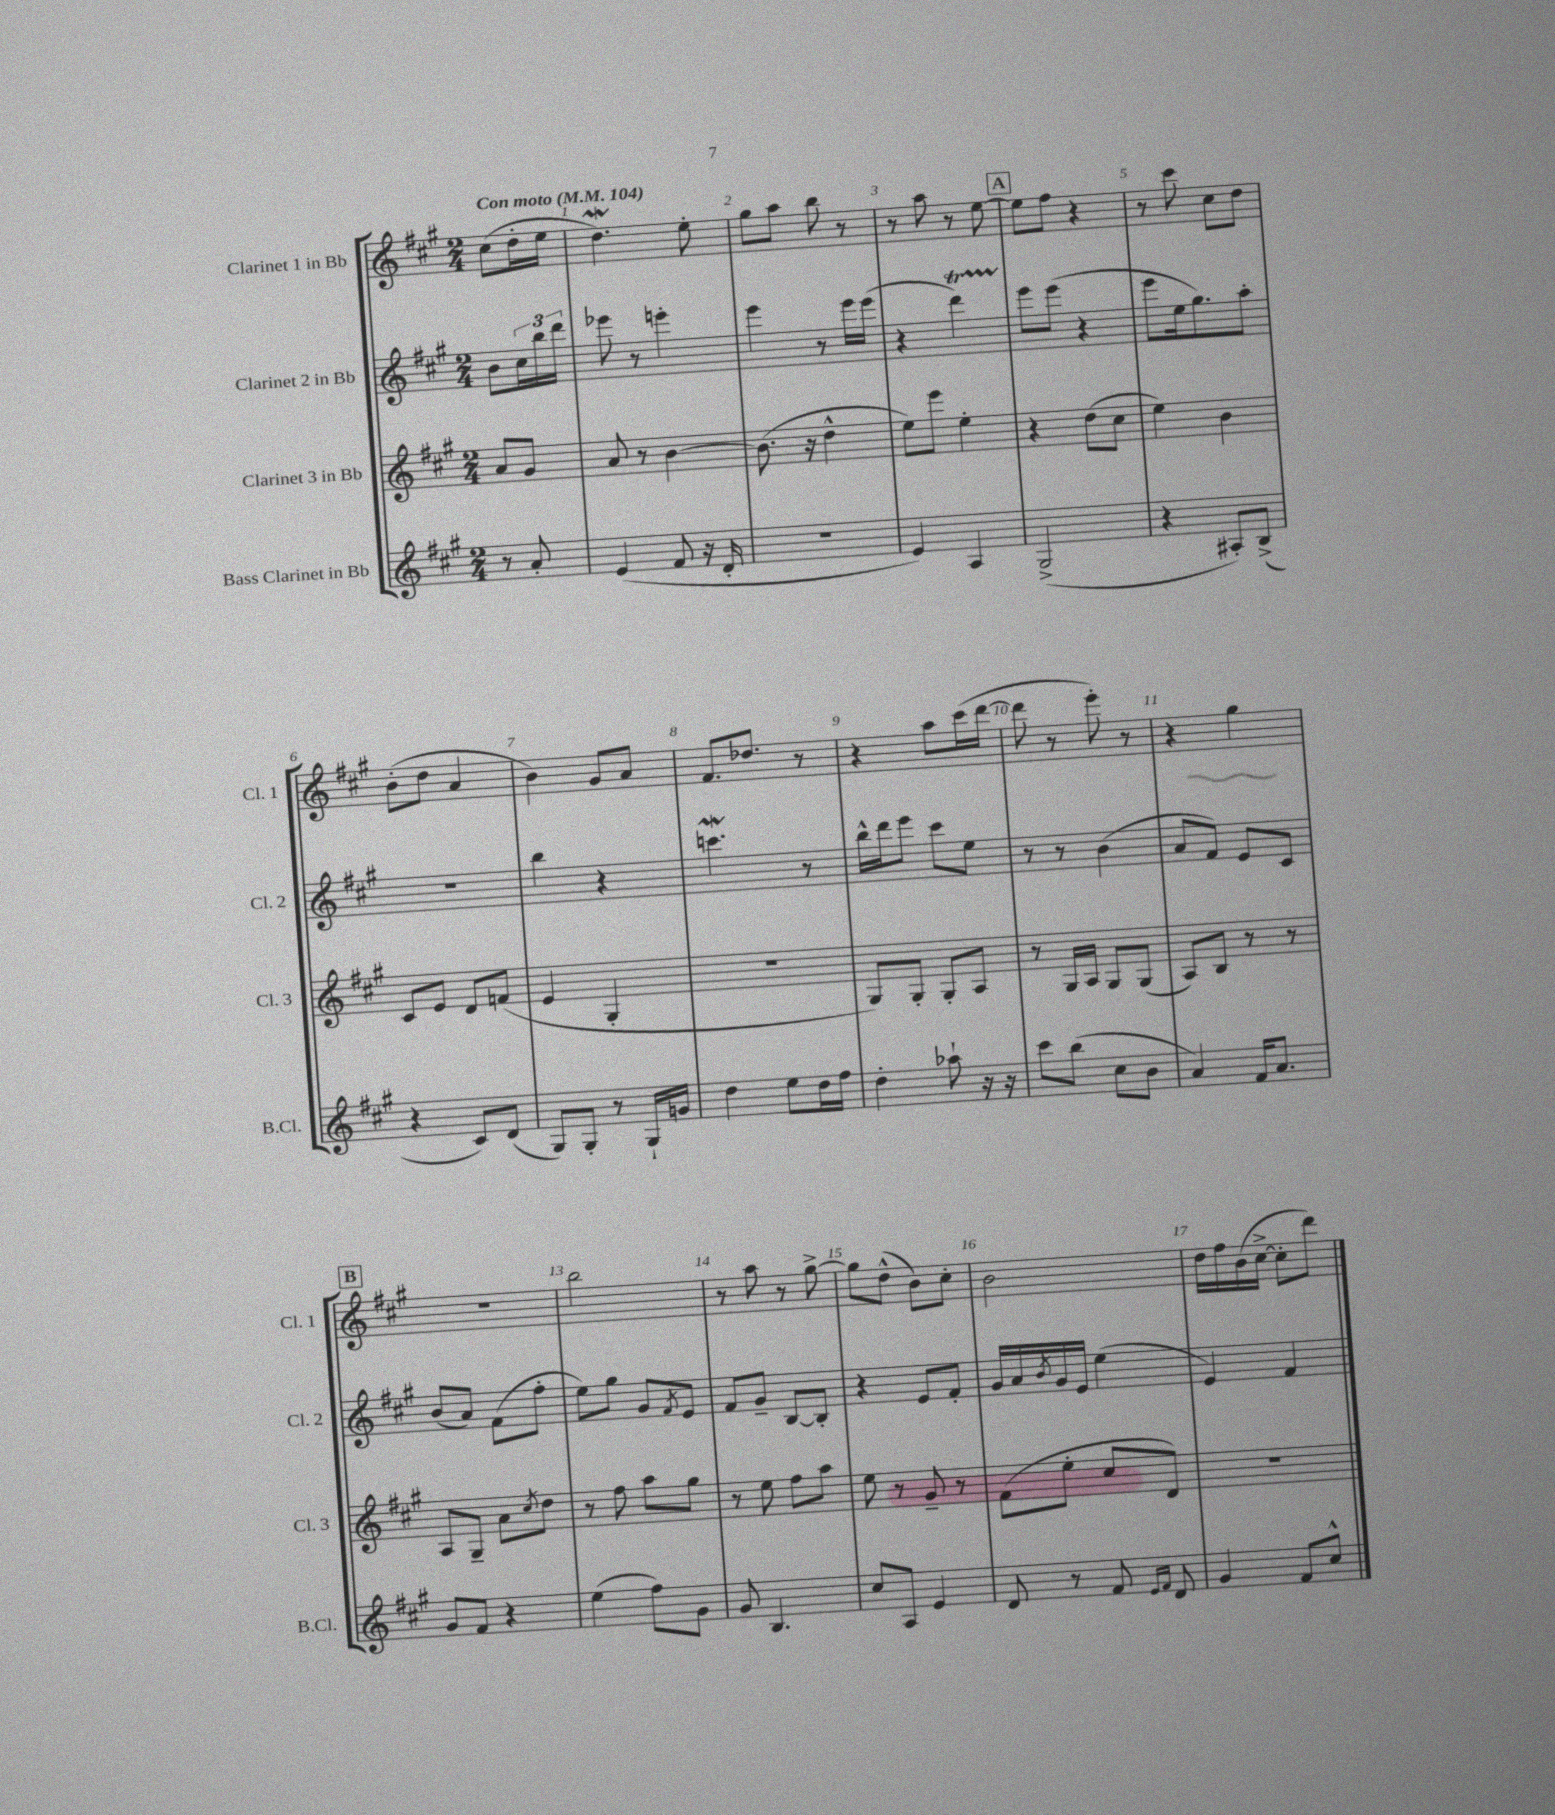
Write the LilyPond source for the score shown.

<<
\new StaffGroup <<
\new Staff = "s0" \with { instrumentName = "Clarinet 1 in Bb" shortInstrumentName = "Cl. 1" } {
    \clef treble \key a \major \numericTimeSignature \time 2/4 \partial 4 \tempo "Con moto" 4 = 104
    cis''8( d''16-. e''16 |
    d''4.\mordent) e''8-. |
    gis''8 a''8 b''8 r8 |
    r8 a''8 r8 e''8~ |
    \mark \markup { \box "A" } e''8 fis''8 r4 |
    r8 cis'''8 cis''8 d''8 |
    b'8-.( d''8 a'4 |
    b'4) gis'8 a'8 |
    fis'8. des''8. r8 |
    r4 a''8 cis'''16( d'''16~ |
    d'''8 r8 e'''8-.) r8 |
    r4 gis''4 |
    \mark \markup { \box "B" } r2 |
    b''2 |
    r8 a''8 r8 gis''8~-> |
    gis''8 d''8-^( b'8) cis''8-. |
    b'2 |
    d''16 fis''16 b'16( cis''16~-> cis''8-. d'''8) \bar "|." |
}
\new Staff = "s1" \with { instrumentName = "Clarinet 2 in Bb" shortInstrumentName = "Cl. 2" } {
    \clef treble \key a \major \numericTimeSignature \time 2/4 \partial 4
    b'8 \tuplet 3/2 { cis''16 b''16 d'''16 } |
    ees'''8 r8 e'''4-. |
    e'''4 r8 e'''16 e'''16( |
    r4 d'''4\startTrillSpan) |
    \mark \markup { \box "A" } e'''8\stopTrillSpan e'''8( r4 |
    e'''8 e''16 gis''8.) a''8-. |
    R2 |
    b''4 r4 |
    c'''4.\mordent r8 |
    b''16-^ d'''16 e'''8 cis'''8 e''8 |
    r8 r8 b'4( |
    a'8 fis'8) e'8 cis'8 |
    \mark \markup { \box "B" } b'8( a'8) fis'8( fis''8-. |
    e''8) gis''8 gis'8 \acciaccatura { fis'8 } e'8 |
    fis'8 gis'8-- b8~ b8-. |
    r4 e'8 fis'8-. |
    gis'16 a'16 \acciaccatura { b'8 } gis'16 e'16 e''4( |
    e'4) fis'4 \bar "|." |
}
\new Staff = "s2" \with { instrumentName = "Clarinet 3 in Bb" shortInstrumentName = "Cl. 3" } {
    \clef treble \key a \major \numericTimeSignature \time 2/4 \partial 4
    a'8 gis'8 |
    a'8 r8 b'4~ |
    b'8.( r16 d''4-^ |
    e''8) e'''8 e''4-. |
    \mark \markup { \box "A" } r4 d''8( cis''8 |
    e''4) b'4 |
    cis'8 e'8 d'8 f'8( |
    e'4 gis4-. |
    R2 |
    gis8) gis8-. gis8-. a8 |
    r8 gis16 a16 gis8 gis8( |
    a8) b8 r8 r8 |
    \mark \markup { \box "B" } a8 gis8-- a'8 \acciaccatura { cis''8 } d''8 |
    r8 fis''8 a''8 gis''8 |
    r8 e''8 fis''8 a''8 |
    e''8 r8 gis'8-- r8 |
    fis'8( e''8-. cis''8 d'8) |
    R2 \bar "|." |
}
\new Staff = "s3" \with { instrumentName = "Bass Clarinet in Bb" shortInstrumentName = "B.Cl." } {
    \clef treble \key a \major \numericTimeSignature \time 2/4 \partial 4
    r8 a'8-. |
    e'4( fis'8 r16 d'16-. |
    r2 |
    e'4) a4 |
    \mark \markup { \box "A" } gis2->( |
    r4 ais8-.) b8->( |
    r4 cis'8) d'8( |
    gis8) gis8-. r8 gis16-! g'16 |
    d''4 e''8 d''16 fis''16 |
    d''4-. aes''8-! r16 r16 |
    cis'''8 b''8( cis''8 b'8 |
    a'4) fis'16 a'8. |
    \mark \markup { \box "B" } gis'8 fis'8 r4 |
    e''4( fis''8) gis'8 |
    gis'8 b4. |
    cis''8 a8 e'4 |
    d'8 r8 fis'8 \grace { e'16 fis'16 } d'8 |
    gis'4 fis'8 cis''8-^ \bar "|." |
}
>>
>>
\layout { \context { \Score \override BarNumber.break-visibility = ##(#f #t #t) barNumberVisibility = #all-bar-numbers-visible } }
